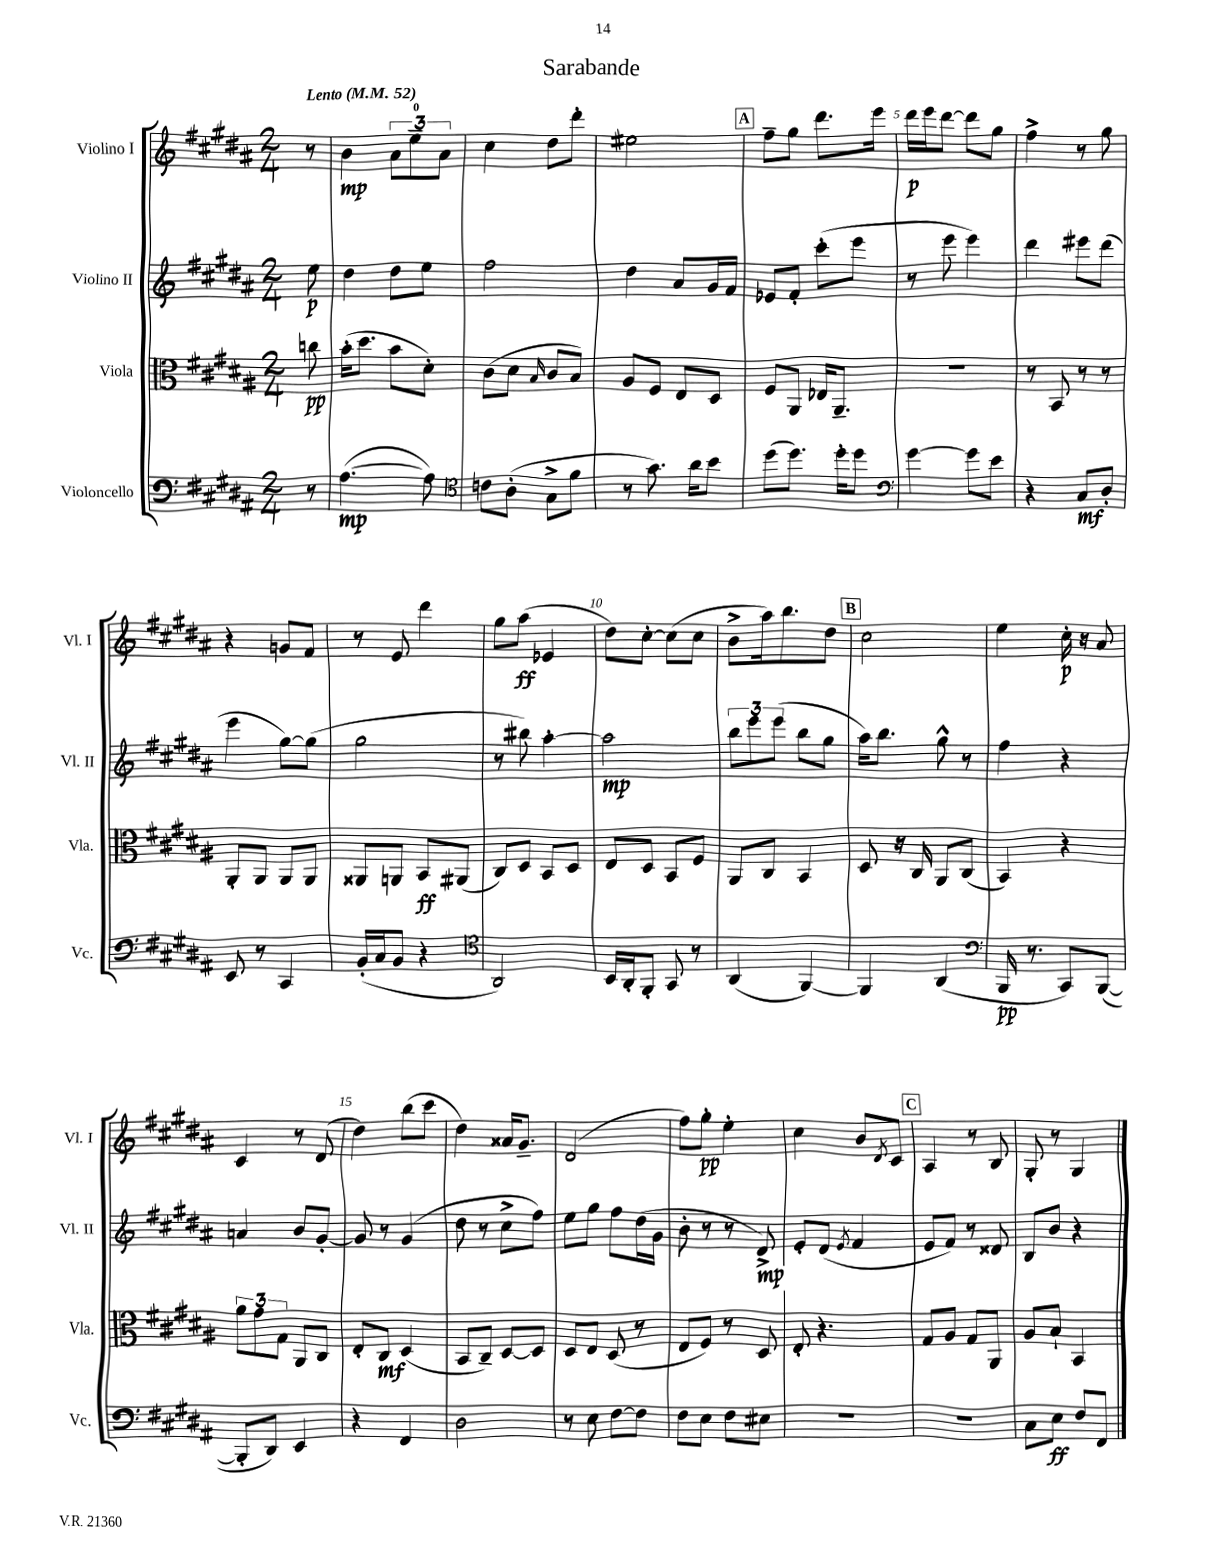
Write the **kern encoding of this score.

**kern	**kern	**kern	**kern
*staff4	*staff3	*staff2	*staff1
*clefF4	*clefC3	*clefG2	*clefG2
*k[f#c#g#d#a#]	*k[f#c#g#d#a#]	*k[f#c#g#d#a#]	*k[f#c#g#d#a#]
*M2/4	*M2/4	*M2/4	*M2/4
*MM52	*MM52	*MM52	*MM52
8r	8cc\	8ee\	8r
=	=	=	=
([4.A#\	(16b'\LK	4dd#\	4b\
.	8.dd#\J	.	.
.	8b\L	8dd#\L	12a#\L
.	.	.	12ee~\
8A#\])	8d#'\J)	8ee\J	.
.	.	.	12a#\J
=	=	=	=
*clefC4	*	*	*
8c\L	(8c#\L	2ff#\	4cc#\
(8A#'\J	8d#\J	.	.
.	16qqB/	.	.
8G#^\L	8c#/L	.	8dd#\L
8f#\J	8B/J)	.	8ddd#'\J
=	=	=	=
8r	8A#/L	4dd#\	2ee#\
8.g#\)	8F#/J	.	.
.	8E/L	8a#/L	.
16a#\LK	.	.	.
8b\J	8D#/J	16g#/L	.
.	.	16f#/JJ	.
=	=	=	=
(8dd#\L	8F#/L	8e-/L	8ff#~\L
8.dd#\J)	8AA#/J	8f#'/J	8gg#\J
.	16E-/LK	(8ccc#'\L	8.ddd#\L
16dd#'\LK	8.AA#~/J	.	.
8dd#\J	.	8eee\J	.
.	.	.	16eee\Jk
=	=	=	=
*clefF4	*	*	*
[4g#\	2r	8r	16ddd#\LL
.	.	.	16eee\J
.	.	8eee\	[8ddd#\J
8g#\]L	.	4eee\)	8ddd#\]L
8e\J	.	.	8gg#\J
=	=	=	=
4r	8r	4ddd#\	4ff#^\
.	8BB/	.	.
8C#/L	8r	8eee#\L	8r
8D#'/J	8r	(8ddd#\J	8gg#\
=	=	=	=
8EE/	8AA#'/L	4eee\	4r
8r	8AA#/J	.	.
4CC#/	8AA#/L	[8gg#\L)	8g/L
.	8AA#/J	(8gg#\]J	8f#/J
=	=	=	=
(16BB'/LL	8AA##/L	2gg#\	8r
16C#/J	.	.	.
8BB/J	8AA/J	.	8e/
4r	8BB/L	.	4ddd#\
.	(8AA#/J	.	.
=	=	=	=
*clefC4	*	*	*
2AA#/)	8C#/L)	8r	8gg#\L
.	8D#/J	8bb#\)	(8aa#\J
.	8BB/L	[4aa#'\	4e-/
.	8D#/J	.	.
=	=	=	=
16BB/LL	8E/L	2aa#\]	8dd#\L)
16AA#'/J	.	.	.
8FF#'/J	8D#/J	.	[8cc#'\J
8GG#/	8BB/L	.	(8cc#\]L
8r	8F#/J	.	8cc#\J
=	=	=	=
(4AA#/	8AA#/L	12bb\L	8b^\L
.	.	12eee\	.
.	8C#/J	.	16aa#\k)
.	.	(12eee\J	.
.	.	.	8.bb\
[4FF#/)	4BB/	8bb\L	.
.	.	8gg#\J	8dd#\J
=	=	=	=
4FF#/]	8D#/	16aa#\LK)	2cc#\
.	.	8.bb\J	.
.	16r	.	.
.	16C#/	.	.
(4AA#/	8AA#/L	8gg#^^\	.
.	(8C#/J	8r	.
=	=	=	=
*clefF4	*	*	*
16BBB/	4BB/)	4ff#\	4ee\
8.r	.	.	.
8CC#/L)	4r	4r	16cc#'\
.	.	.	16r
([8BBB/J	.	.	8a#/
=	=	=	=
8BBB'/]L	12a#\L	4a/	4c#/
.	12g#\	.	.
8DD#/J)	.	.	.
.	12G#\J	.	.
4EE/	8AA#/L	8b/L	8r
.	8C#/J	[8g#'/J	(8d#/
=	=	=	=
4r	8E'/L	8g#/]	4dd#\)
.	8C#/J	8r	.
4FF#/	(4D#/	(4g#/	(8bb\L
.	.	.	8ccc#\J
=	=	=	=
2D#\	8BB/L	8dd#\	4dd#\)
.	8C#~/J)	8r	.
.	[8D#/L	8cc#^\L	16a##/LK
.	.	.	8.g#~/J
.	8D#/]J	8ff#\J)	.
=	=	=	=
8r	8D#/L	8ee\L	(2d#/
8E\	8E/J	8gg#\J	.
[8F#\L	(8D#/	8ff#\L	.
8F#\]J	8r	(16dd#\L	.
.	.	16g#\JJ	.
=	=	=	=
8F#\L	8E/L	8b'\	8ff#\L)
8E\J	8F#/J)	8r	8gg#'\J
8F#\L	8r	8r	4ee'\
8E#\J	8D#/	8d#^/)	.
=	=	=	=
2r	8E'/	8e'/L	4cc#\
.	4.r	(8d#/J	.
.	.	8qe/	.
.	.	4f#/	8b/L
.	.	.	8qd#/
.	.	.	8c#/J
=	=	=	=
2r	8G#/L	8e/L	4A#/
.	8A#/J	8f#/J)	.
.	8G#/L	8r	8r
.	8AA#/J	8d##/	8B/
=	=	=	=
8C#\L	8A#/L	8B/L	8G#'/
8E\J	8B`/J	8b/J	8r
8F#/L	4BB/	4r	4G#/
8FF#/J	.	.	.
==	==	==	==
*-	*-	*-	*-
